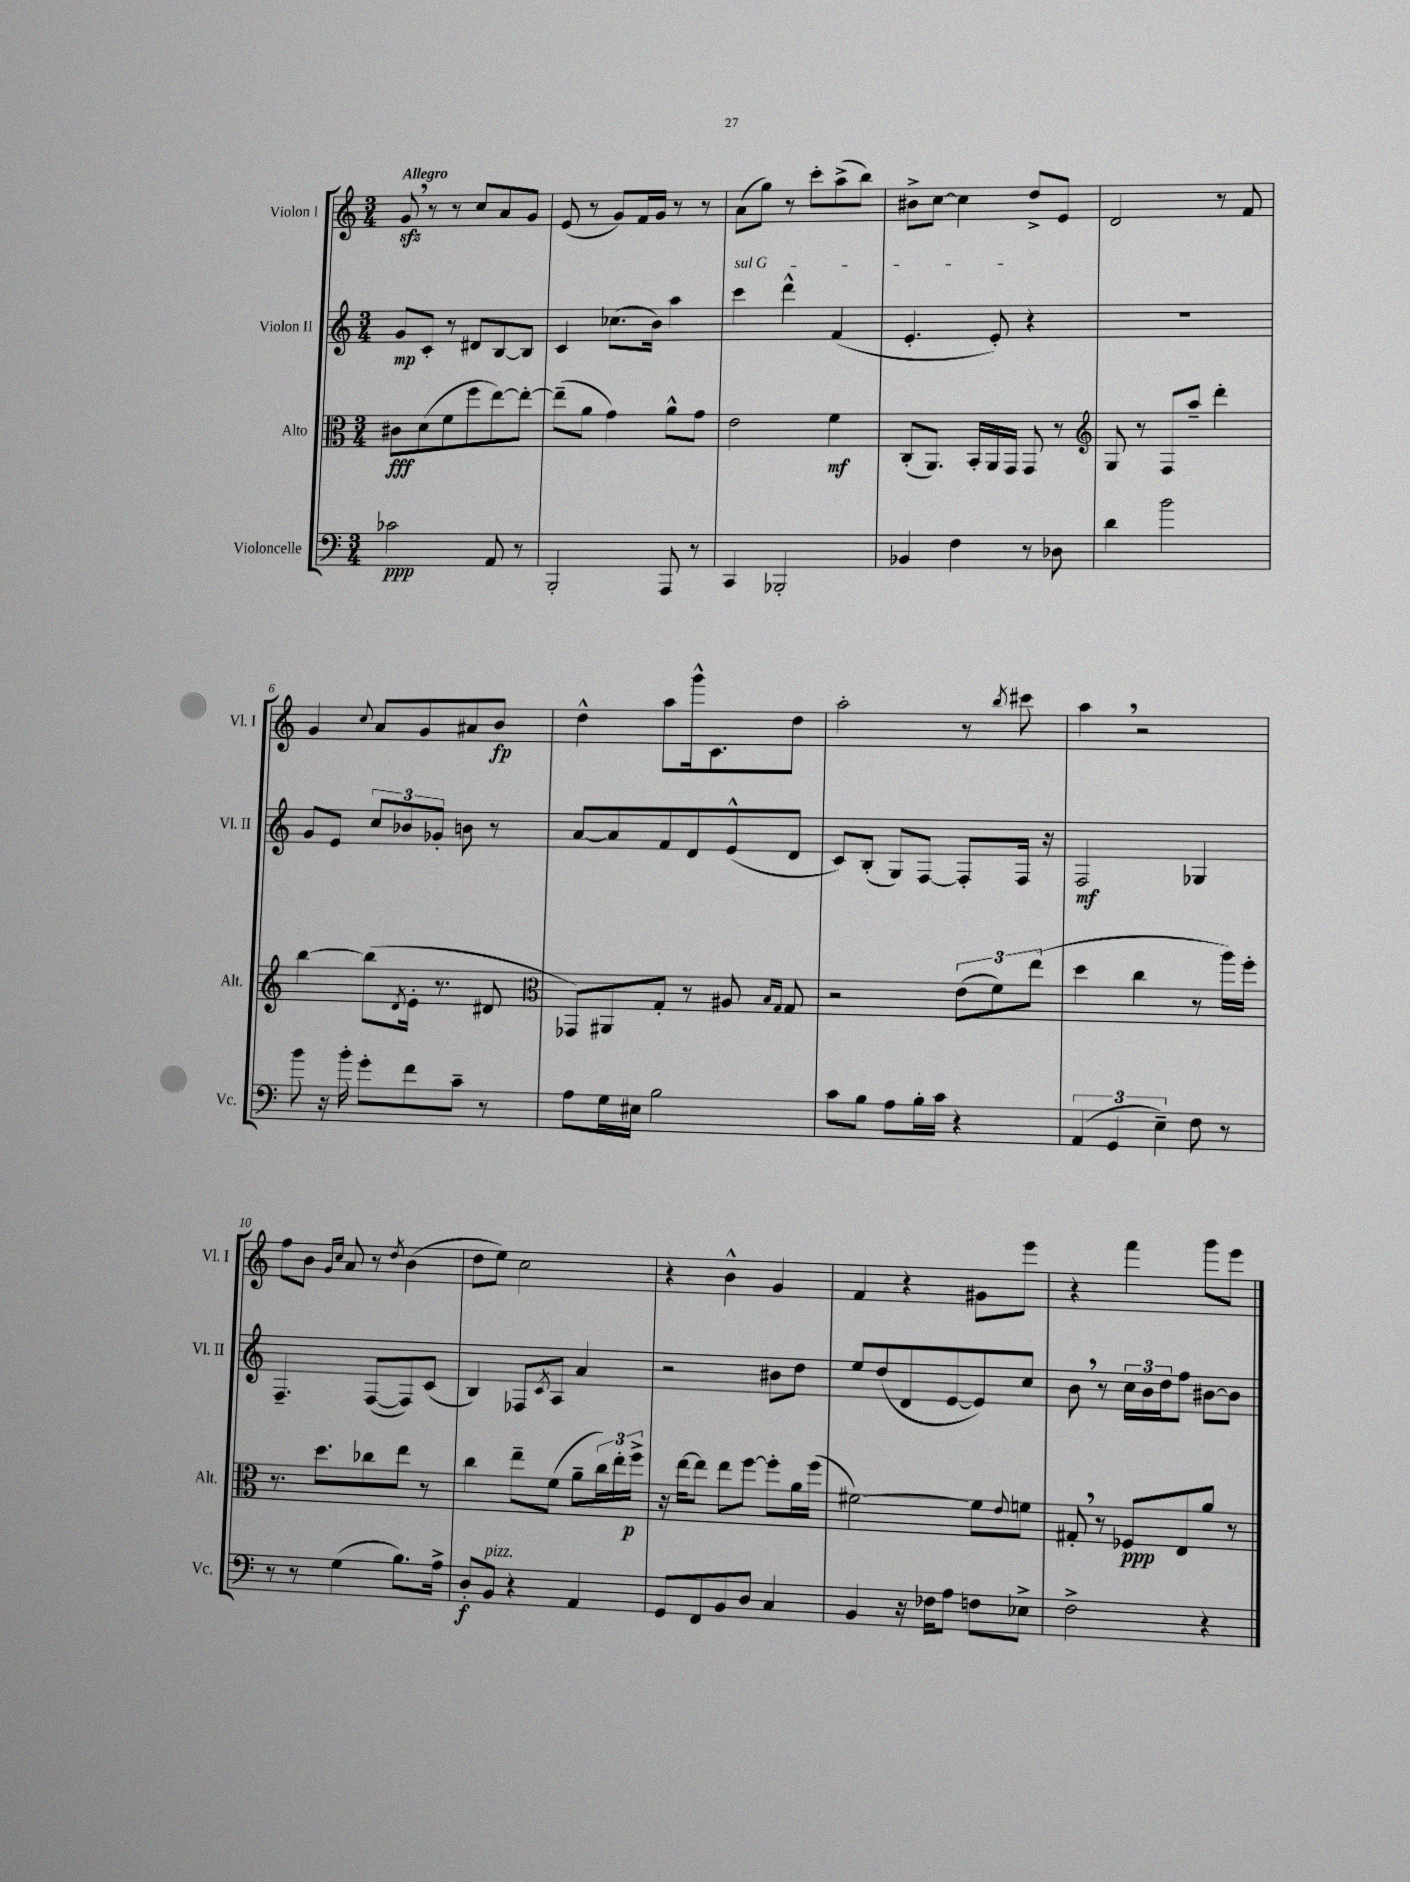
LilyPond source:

<<
\new StaffGroup <<
\new Staff = "s0" \with { instrumentName = "Violon I" shortInstrumentName = "Vl. I" } {
    \clef treble \key c \major \numericTimeSignature \time 3/4 \tempo "Allegro"
    g'8\sfz \breathe r8 r8 c''8 a'8 g'8 |
    e'8( r8 g'8) f'16 g'16 r8 r8 |
    a'8( g''8) r8 c'''8-. a''8->( b''8) |
    bis'8-> c''8~ c''4 d''8-> e'8 |
    d'2 r8 f'8 |
    g'4 \appoggiatura { c''8 } a'8 g'8 ais'8 b'8\fp |
    d''4-^ a''8 g'''16-^ c'8. d''8 |
    a''2-. r8 \acciaccatura { b''8 } cis'''8 |
    a''4 \breathe r2 |
    f''8 b'8 \grace { g'16 c''16 } a'8 r8 \acciaccatura { d''8 } b'4( |
    d''8 e''8) c''2 |
    r4 b'4-^ g'4 |
    f'4 r4 gis'8 e'''8 |
    r4 f'''4 g'''8 e'''8 \bar "|." |
}
\new Staff = "s1" \with { instrumentName = "Violon II" shortInstrumentName = "Vl. II" } {
    \clef treble \key c \major \numericTimeSignature \time 3/4
    g'8\mp c'8-. r8 dis'8 b8~ b8 |
    c'4 ces''8.( b'16) a''4 |
    \once \override TextSpanner.bound-details.left.text = \markup { \italic "sul G" } c'''4\startTextSpan d'''4-^ f'4( |
    e'4.-. e'8-.\stopTextSpan) r4 |
    R2. |
    g'8 e'8 \tuplet 3/2 { c''8 bes'8 ges'8-. } b'8 r8 |
    a'8~ a'8 f'8 d'8 e'8-^( d'8 |
    c'8) b8-.( g8) f8~ f8-. f16 r16 |
    f2\mf ges4 |
    f4.-- f8~( f8) c'8( |
    b4) fes8 \acciaccatura { c'8 } a8 a'4 |
    r2 bis'8 d''8 |
    e''8 d''8( d'8 e'8~ e'8) c''8 |
    b'8 \breathe r8 \tuplet 3/2 { c''16 b'16 d''16 } f''8 bis'8~ bis'8 \bar "|." |
}
\new Staff = "s2" \with { instrumentName = "Alto" shortInstrumentName = "Alt." } {
    \clef alto \key c \major \numericTimeSignature \time 3/4
    cis'8\fff d'8( f'8 f''8 e''8~) e''8~-. |
    e''8--( a'8 g'4) a'8-^ g'8 |
    e'2 f'4\mf |
    c8-.( a,8.) b,16-. a,16 g,16 g,8 r8 |
    \clef treble g8 r8 f8 a''8-- d'''4-. |
    b''4~ b''8( \acciaccatura { d'8 } e'16-. r8. dis'8 |
    \clef alto ges,8) ais,8 g8-. r8 ais8 \grace { b16 g16 } g8 |
    r2 \tuplet 3/2 { e'8( f'8) e''8( } |
    d''4 c''4 r8 a''16) f''16-. |
    r8. d''8. ces''8 e''8 r8 |
    c''4 e''8-- f'8( a'8-- \tuplet 3/2 { c''16) e''16-. f''16->\p } |
    r16 e''16~ e''8 e''8 f''8~ f''8-. a'16 f''16( |
    fis'2~) fis'8 \appoggiatura { e'8 } f'8 |
    gis8-. \breathe r8 fes8\ppp e8 a'8 r8 \bar "|." |
}
\new Staff = "s3" \with { instrumentName = "Violoncelle" shortInstrumentName = "Vc." } {
    \clef bass \key c \major \numericTimeSignature \time 3/4
    ces'2\ppp a,8 r8 |
    b,,2-. a,,8 r8 |
    c,4 bes,,2-. |
    bes,4 f4 r8 des8 |
    d'4 b'2 |
    b'8 r16 b'16-. g'8-. f'8 c'8-- r8 |
    a8 g16 eis16 b2 |
    c'8 b8 a8 b16-. c'16 r4 |
    \tuplet 3/2 { a,4( g,4 e4--) } f8 r8 |
    r8 r8 g4( b8.) a16-> |
    d8-.\f b,8^\markup { \italic "pizz." } r4 a,4 |
    g,8 f,8 b,8 d8 c4 |
    b,4 r16 fes16 a8 f8 ees8-> |
    f2-> r4 \bar "|." |
}
>>
>>
